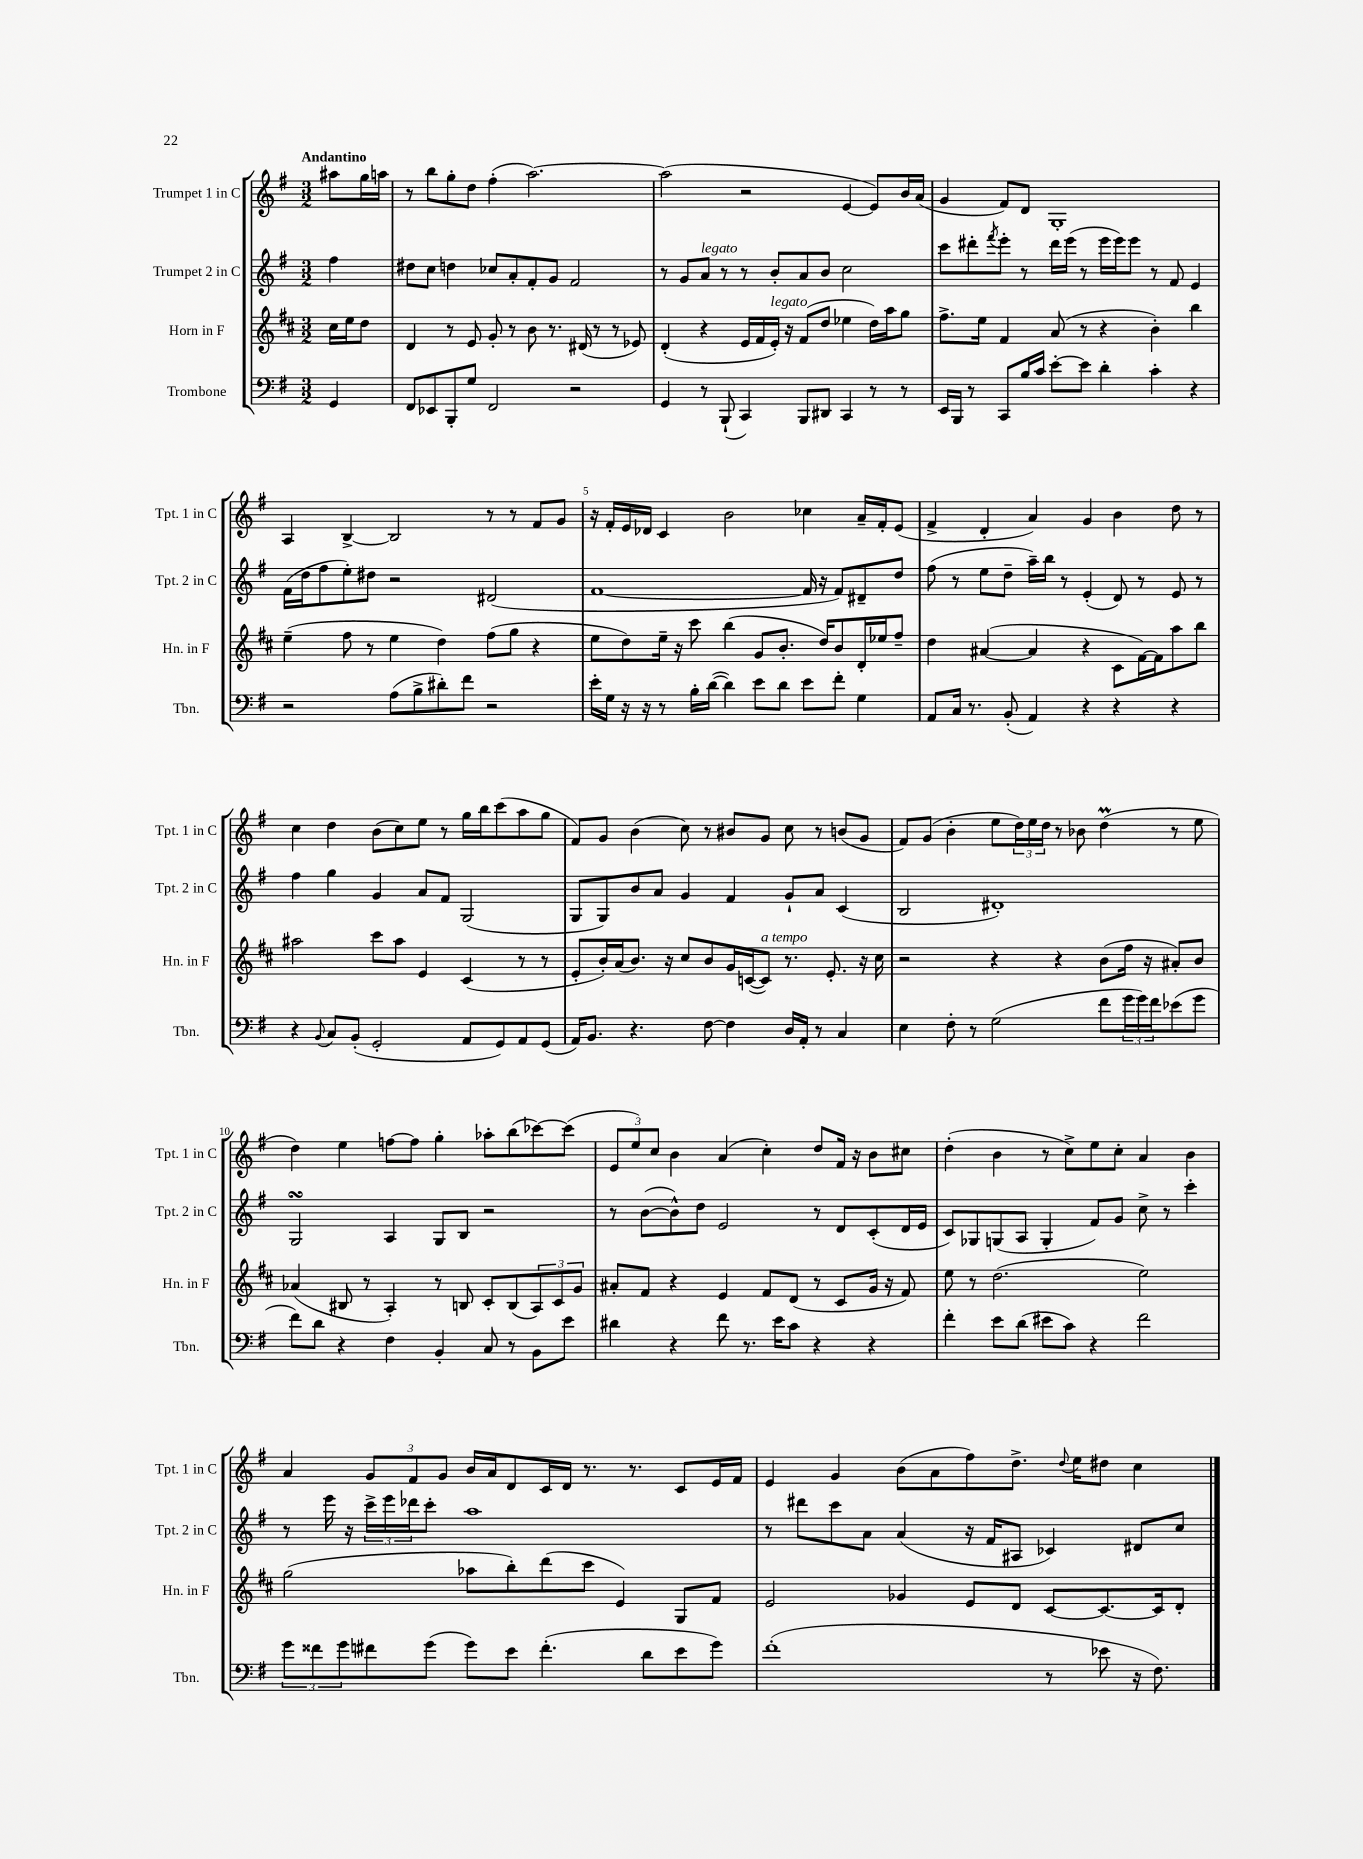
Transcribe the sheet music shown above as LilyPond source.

<<
\new StaffGroup <<
\new Staff = "s0" \with { instrumentName = "Trumpet 1 in C" shortInstrumentName = "Tpt. 1 in C" } {
    \clef treble \key g \major \numericTimeSignature \time 3/2 \partial 4 \tempo "Andantino"
    ais''8 g''16 a''16 |
    r8 b''8 g''8-. d''8 fis''4-.( a''2.~) |
    a''2( r2 e'4~ e'8) b'16 a'16( |
    g'4 fis'8) d'8 g1-. |
    a4 b4~-> b2 r8 r8 fis'8 g'8 |
    r16 fis'16-. e'16 des'16 c'4 b'2 ces''4 a'16-- fis'16-. e'8( |
    fis'4-> d'4-. a'4) g'4 b'4 d''8 r8 |
    c''4 d''4 b'8( c''8) e''8 r8 g''16 b''16 c'''8( a''8 g''8 |
    fis'8) g'8 b'4( c''8) r8 bis'8 g'8 c''8 r8 b'8( g'8 |
    fis'8) g'8( b'4-. e''8 \tuplet 3/2 { d''16) e''16 d''16 } r8 bes'8 d''4\prall( r8 e''8 |
    d''4) e''4 f''8~ f''8 g''4-. aes''8-. b''8( ces'''8~) ces'''8( |
    \tuplet 3/2 { e'8 e''8) c''8 } b'4 a'4( c''4-.) d''8 fis'16 r16 b'8 cis''8 |
    d''4-.( b'4 r8 c''8->) e''8 c''8-. a'4 b'4 |
    a'4 \tuplet 3/2 { g'8 fis'8 g'8 } b'16 a'16 d'8 c'16 d'16 r8. r8. c'8 e'16 fis'16 |
    e'4 g'4 b'8( a'8 fis''8) d''8.-> \appoggiatura { d''8 } e''16 dis''8 c''4 \bar "|." |
}
\new Staff = "s1" \with { instrumentName = "Trumpet 2 in C" shortInstrumentName = "Tpt. 2 in C" } {
    \clef treble \key g \major \numericTimeSignature \time 3/2 \partial 4
    fis''4 |
    dis''8 c''8 d''4 ces''8 a'8-. fis'8-. g'8 fis'2 |
    r8 g'8 a'8^\markup { \italic "legato" } r8 r8 b'8-. a'8 b'8 c''2 |
    c'''8 dis'''8-. \acciaccatura { fis'''8 } e'''8-. r8 dis'''16 e'''16( r8 e'''16 e'''16) e'''8 r8 fis'8 e'4 |
    fis'16( d''16 fis''8 e''8-.) dis''8 r2 dis'2( |
    fis'1~ fis'16 r16 fis'8) dis'8-- d''8 |
    fis''8( r8 e''8 d''8-- a''16--) b''16 r8 e'4-.( d'8) r8 e'8 r8 |
    fis''4 g''4 g'4 a'8 fis'8 g2( |
    g8 g8) b'8 a'8 g'4 fis'4 g'8-! a'8 c'4( |
    b2 dis'1-.) |
    g2\turn a4 g8 b8 r2 |
    r8 b'8~( b'8-^) d''8 e'2 r8 d'8 c'8-.( d'16 e'16 |
    c'8) ges8 g8( a8 g4-. fis'8) g'8 c''8-> r8 c'''4-. |
    r8 e'''16 r16 \tuplet 3/2 { c'''16-> e'''16 des'''16 } c'''8-. a''1 |
    r8 dis'''8 c'''8 a'8 a'4( r16 fis'16 ais8 ces'4) dis'8 c''8 \bar "|." |
}
\new Staff = "s2" \with { instrumentName = "Horn in F" shortInstrumentName = "Hn. in F" } {
    \clef treble \key d \major \numericTimeSignature \time 3/2 \partial 4
    cis''16 e''16 d''8 |
    d'4 r8 e'8 g'8-. r8 b'8 r8. dis'16( r8 r8 ees'8) |
    d'4-.( r4 e'16 fis'16 e'16-.^\markup { \italic "legato" }) r16 fis'8( d''8 ees''4 d''16) a''16 g''8 |
    fis''8.-> e''16 fis'4 a'8( r8 r4 b'4-.) b''4 |
    e''4--( fis''8 r8 e''4 d''4) fis''8( g''8 r4 |
    e''8 d''8) e''16-- r16 cis'''8 b''4( g'8 b'8.-. d''16) b'8 d'16-. ees''16 fis''8-- |
    d''4 ais'4~( ais'4 r4 cis'8 fis'16~) fis'16 a''8 b''8 |
    ais''2 cis'''8 ais''8 e'4 cis'4( r8 r8 |
    e'8-. b'16-.) a'16( b'8.) r16 cis''8 b'8 g'16 c'16~( c'8^\markup { \italic "a tempo" }) r8. e'8.-. r16 cis''16 |
    r2 r4 r4 b'8( fis''16 r16 ais'8-.) b'8 |
    aes'4( bis8 r8 a4-.) r8 b8 cis'8-. b8( \tuplet 3/2 { a8) cis'8 g'8 } |
    ais'8-. fis'8 r4 e'4 fis'8 d'8( r8 cis'8 g'16 r16 fis'8) |
    e''8 r8 d''2.( e''2) |
    g''2( aes''8 b''8-.) d'''8( cis'''8 e'4) g8 fis'8 |
    e'2 ges'4 e'8 d'8 cis'8~ cis'8.~ cis'16 d'8-. \bar "|." |
}
\new Staff = "s3" \with { instrumentName = "Trombone" shortInstrumentName = "Tbn." } {
    \clef bass \key g \major \numericTimeSignature \time 3/2 \partial 4
    g,4 |
    fis,8 ees,8 b,,8-. g8 fis,2 r2 |
    g,4 r8 b,,8-!( c,4) b,,8 dis,8 c,4 r8 r8 |
    e,16 b,,16 r8 c,8 b16 c'16 e'8~-. e'8 d'4-. c'4-. r4 |
    r2 a8( b8-> dis'8-.) fis'8 r2 |
    e'16-. g16 r16 r16 r8 b16-. d'16~( d'4) e'8 d'8 e'8 fis'8-. g4 |
    a,8 c16 r8. b,8-.( a,4) r4 r4 r4 |
    r4 \appoggiatura { b,8 } c8 b,8-.( g,2-. a,8 g,8) a,8 g,8( |
    a,16) b,8. r4. fis8~ fis4 d16 a,16-. r8 c4 |
    e4 fis8-. r8 g2( fis'8 \tuplet 3/2 { g'16 g'16) fis'16 } ees'8( g'8 |
    fis'8) d'8 r4 fis4 b,4-. c8 r8 b,8 e'8 |
    dis'4 r4 fis'8 r8. e'16 c'8 r4 r4 |
    fis'4-. e'8 d'8( eis'8 c'8) r4 fis'2 |
    \tuplet 3/2 { g'8 fisis'8 g'8 } fis'8 g'8( g'8) e'8 fis'4.-.( d'8 e'8 g'8) |
    fis'1-.( r8 ees'8 r16 fis8.) \bar "|." |
}
>>
>>
\layout { \context { \Score \override BarNumber.break-visibility = ##(#f #t #t) barNumberVisibility = #(every-nth-bar-number-visible 5) } }
